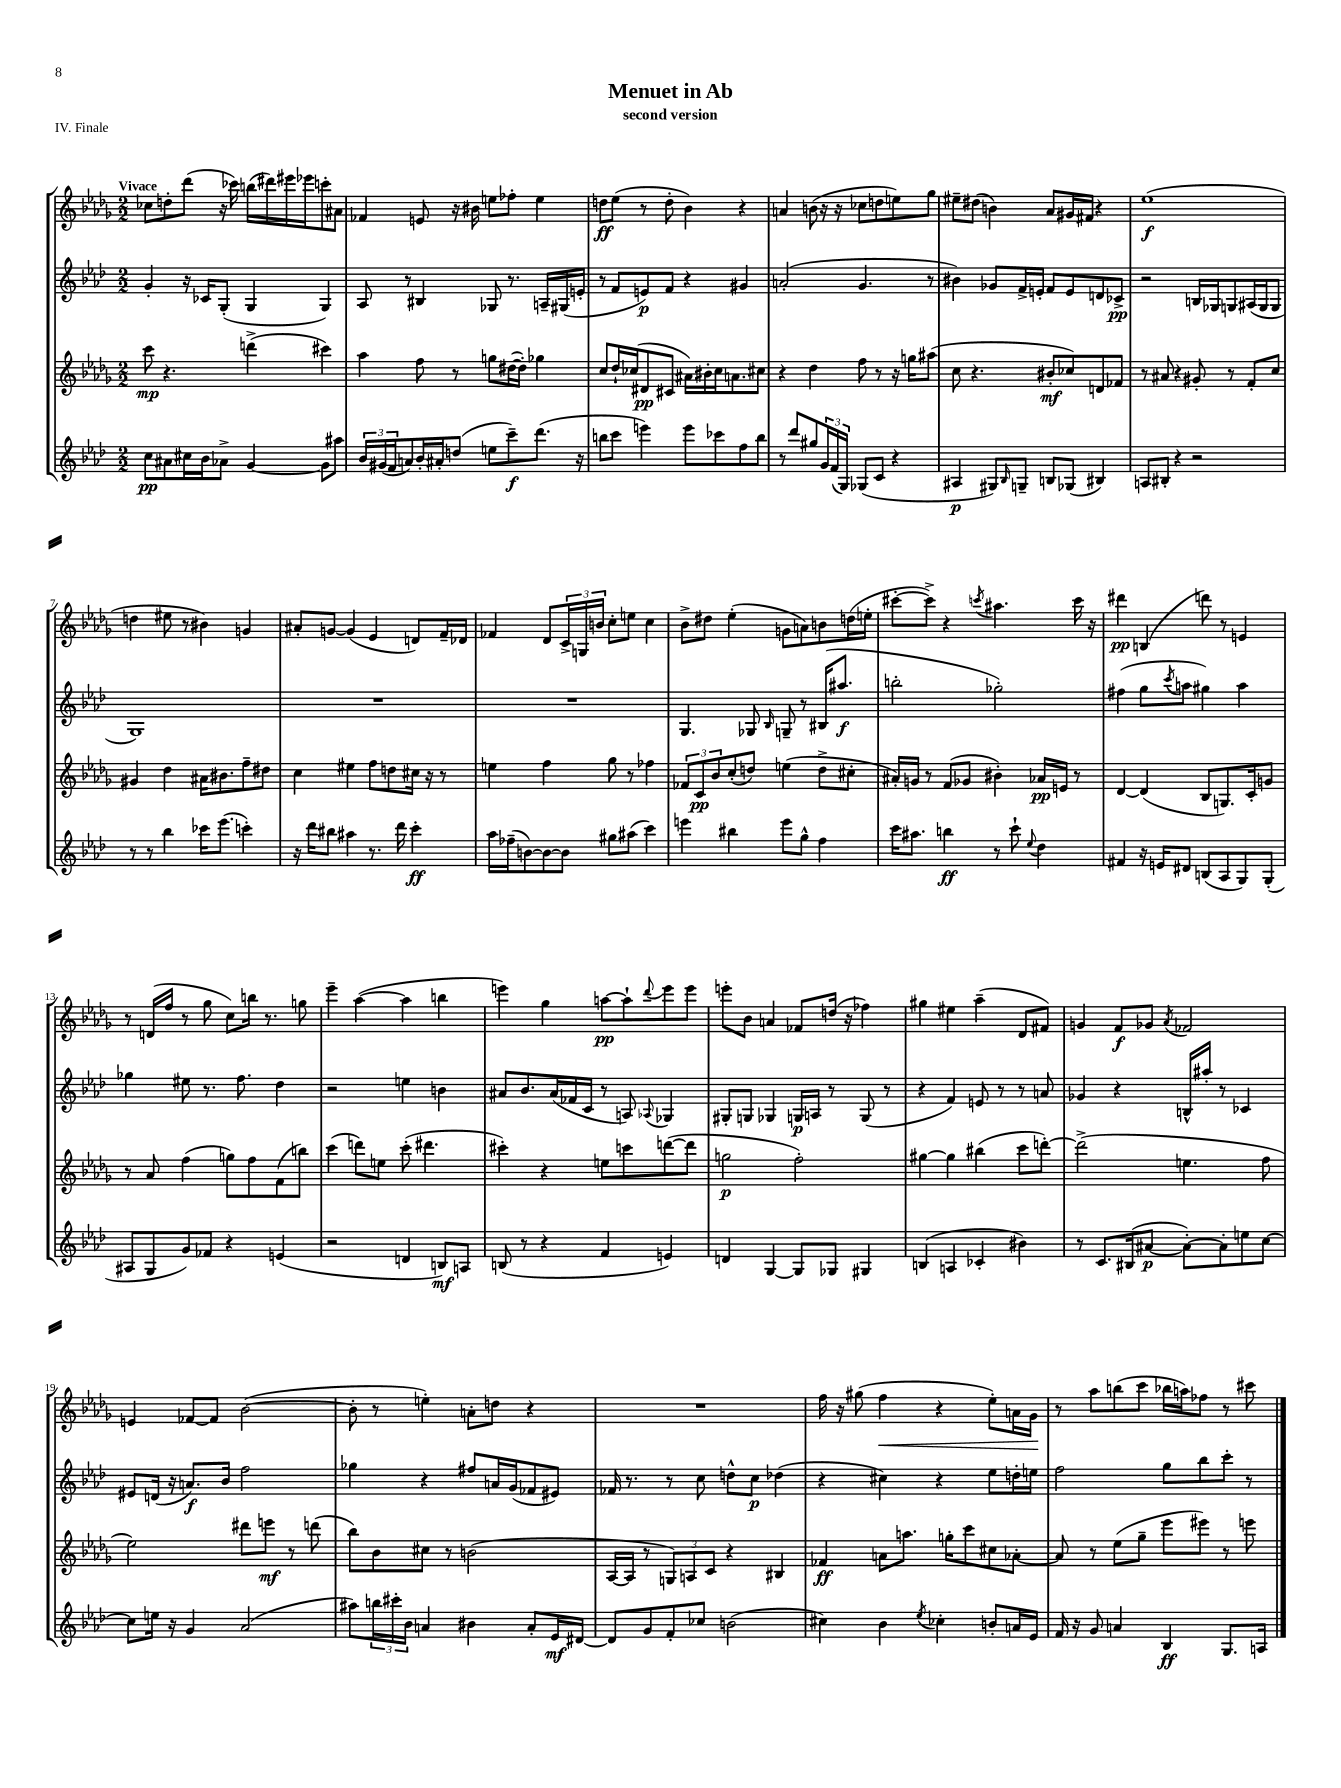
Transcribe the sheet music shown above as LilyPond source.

\header { title = "Menuet in Ab" subtitle = "second version" piece = "IV. Finale" }
<<
\new StaffGroup <<
\new Staff = "s0" {
    \clef treble \key des \major \numericTimeSignature \time 2/2 \tempo "Vivace"
    ces''8 d''8-. des'''8( r16 ces'''16) b''16( dis'''16) eis'''16 ees'''16 c'''8-. ais'8 |
    fes'4 e'8 r16 bis'16 e''8 fes''8-. e''4 |
    d''8\ff ees''8( r8 d''8-. bes'4) r4 |
    a'4 b'8( r16 r16 ces''8 d''8 e''8) ges''8 |
    eis''8-- dis''8( b'4) aes'8 gis'16 fis'16 r4 |
    ees''1\f( |
    d''4 eis''8 r8 bis'4) g'4 |
    ais'8-. g'8~ g'4( ees'4 d'8) f'16-- des'16 |
    fes'4 des'8 \tuplet 3/2 { c'16-> g16 b'16 } c''8-. e''8 c''4 |
    bes'8-> dis''8 ees''4-.( g'8 a'8) b'8 d''16( e''16-. |
    cis'''8~-. cis'''8->) r4 \acciaccatura { c'''8 } ais''4. c'''16 r16 |
    dis'''4\pp b4( d'''8) r8 e'4 |
    r8 d'16( f''16 r8 ges''8 c''8) b''16 r8. g''8 |
    ees'''4-- aes''4~( aes''4 b''4 |
    e'''4) ges''4 a''8~\pp a''8-! \appoggiatura { des'''8 } e'''8 e'''8 |
    e'''8-. bes'8 a'4 fes'8 d''16( r16 fes''4) |
    gis''4 eis''4 aes''4--( des'8 fis'8) |
    g'4 f'8\f ges'8 \acciaccatura { aes'8 } fes'2 |
    e'4 fes'8~ fes'8 bes'2~( |
    bes'8-. r8 e''4-.) a'8-. d''8 r4 |
    R1 |
    f''16 r16 gis''8( f''4\< r4 ees''8-.) a'16 ges'16\! |
    r8 aes''8 b''8( c'''8 bes''16 a''16) fes''8 r8 cis'''8 \bar "|." |
}
\new Staff = "s1" {
    \clef treble \key aes \major \numericTimeSignature \time 2/2
    g'4-. r16 ces'16 g8-.( g4 g4) |
    aes8 r8 bis4 ges8 r8. a16-- gis16( e'16-. |
    r8 f'8 e'8\p) f'8 r4 gis'4 |
    a'2-.( g'4. r8 |
    bis'4) ges'8 f'16-> e'16-. f'8 e'8 d'8 ces'8->\pp |
    r2 b16 ges16 g8 ais16( g16 g8 |
    g1) |
    R1 |
    R1 |
    g4. ges8 \grace { bes16 } g8-- r8 bis16( ais''8.\f |
    b''2-. ges''2-.) |
    fis''4( g''8 \acciaccatura { c'''8 } a''8 gis''4) a''4 |
    ges''4 eis''8 r8. f''8. des''4 |
    r2 e''4 b'4 |
    ais'8 bes'8. ais'16( fes'16 c'16 r8 a8) \appoggiatura { aes8 } ges4 |
    gis8-. g8 ges4 g16\p a16 r8 g8( r8 |
    r4 f'4) e'8 r8 r8 a'8 |
    ges'4 r4 b16-^ ais''16-. r8 ces'4 |
    eis'8 d'16( r16 a'8.\f) bes'16 f''2 |
    ges''4 r4 fis''8 a'16 g'16( fes'8 eis'8) |
    fes'16 r8. r8 c''8 d''8-^ c''8\p des''4( |
    r4 cis''4) r4 ees''8 d''16-. e''16 |
    f''2 g''8 bes''8 c'''8-. r8 \bar "|." |
}
\new Staff = "s2" {
    \clef treble \key des \major \numericTimeSignature \time 2/2
    c'''8\mp r4. d'''4->( cis'''4) |
    aes''4 f''8 r8 g''8 dis''16~( dis''16-.) ges''4 |
    c''8 des''16-! ces''16( dis'8\pp cis'8 ais'16) bis'16-. ces''16 a'8. cis''8 |
    r4 des''4 f''8 r8 r16 g''16 ais''8( |
    c''8 r4. bis'8-.\mf ces''8) d'8 fes'8 |
    r8 ais'8 r4 gis'8-. r8 f'8-. c''8 |
    gis'4 des''4 ais'16 bis'8. f''8-- dis''8 |
    c''4 eis''4 f''8 d''8 cis''16 r16 r8 |
    e''4 f''4 ges''8 r8 fes''4 |
    \tuplet 3/2 { fes'8 c'8\pp bes'8 } c''8-.( d''8) e''4( d''8-> cis''8-. |
    ais'16-.) g'16 r8 f'8( ges'8 bis'4-.) aes'16\pp e'16 r8 |
    des'4~ des'4( bes8 g8.) c'16-. g'8 |
    r8 aes'8 f''4( g''8) f''8 f'8( b''8) |
    c'''4( d'''8) e''8 c'''8-.( dis'''4. |
    cis'''4-.) r4 e''8 c'''8 d'''8~( d'''8 |
    g''2\p f''2-.) |
    gis''4~ gis''4 bis''4( c'''8 d'''8~-.) |
    d'''2->( e''4. f''8 |
    ees''2) dis'''8 e'''8\mf r8 d'''8( |
    bes''8) bes'8 cis''8 r8 b'2( |
    aes16~ aes16 r8 \tuplet 3/2 { g8) a8 c'8 } r4 bis4 |
    fes'4\ff a'8 a''8. g''16-. c'''8 cis''8 aes'8~-. |
    aes'8 r8 ees''8( ges''8-- ees'''8 eis'''8) r8 e'''8 \bar "|." |
}
\new Staff = "s3" {
    \clef treble \key aes \major \numericTimeSignature \time 2/2
    c''8\pp ais'8 cis''16 bes'16 aes'8-> g'4~ g'8 ais''8 |
    \tuplet 3/2 { bes'16 gis'16( f'16 } a'8) bes'16-. ais'16-. d''8( e''8 c'''8--\f) des'''8.( r16 |
    b''8 c'''8 e'''4) e'''8 ces'''8 f''8 b''8 |
    r8 des'''8 gis''8 \tuplet 3/2 { g'16 f'16( g16) } ges8( c'8 r4 |
    ais4\p gis8) \grace { bes16 } g8-- b8 ges8( bis4) |
    a8 bis8-. r4 r2 |
    r8 r8 bes''4 ces'''16 ees'''8.( c'''4-.) |
    r16 des'''16 bis''8 ais''4 r8. des'''16 c'''4-.\ff |
    aes''16 fes''16--( b'8~) b'8~ b'8 gis''8 ais''8( c'''4) |
    e'''4 bis''4 e'''8 g''8-^ f''4 |
    c'''16 ais''8. b''4\ff r8 c'''8-! \appoggiatura { ees''8 } des''4 |
    fis'4 r16 e'16 dis'8 b8( aes8 g8) g8-.( |
    ais8 g8 g'8) fes'8 r4 e'4( |
    r2 d'4 b8\mf) a8 |
    b8( r8 r4 f'4 e'4) |
    d'4 g4~ g8 ges8 gis4 |
    b4( a4 ces'4-. bis'4) |
    r8 c'8. bis16( ais'8~\p ais'8~-.) ais'8-. e''8 c''8~ |
    c''8 e''16 r16 g'4 aes'2( |
    ais''8) \tuplet 3/2 { b''16 cis'''16-. bes'16 } a'4 bis'4 a'8-. ees'16\mf dis'16~ |
    dis'8 g'8 f'8-. ces''8 b'2( |
    cis''4) bes'4 \acciaccatura { ees''8 } ces''4-. b'8-. a'16 ees'16 |
    f'16 r16 g'8 a'4 bes4\ff g8. a16 \bar "|." |
}
>>
>>
